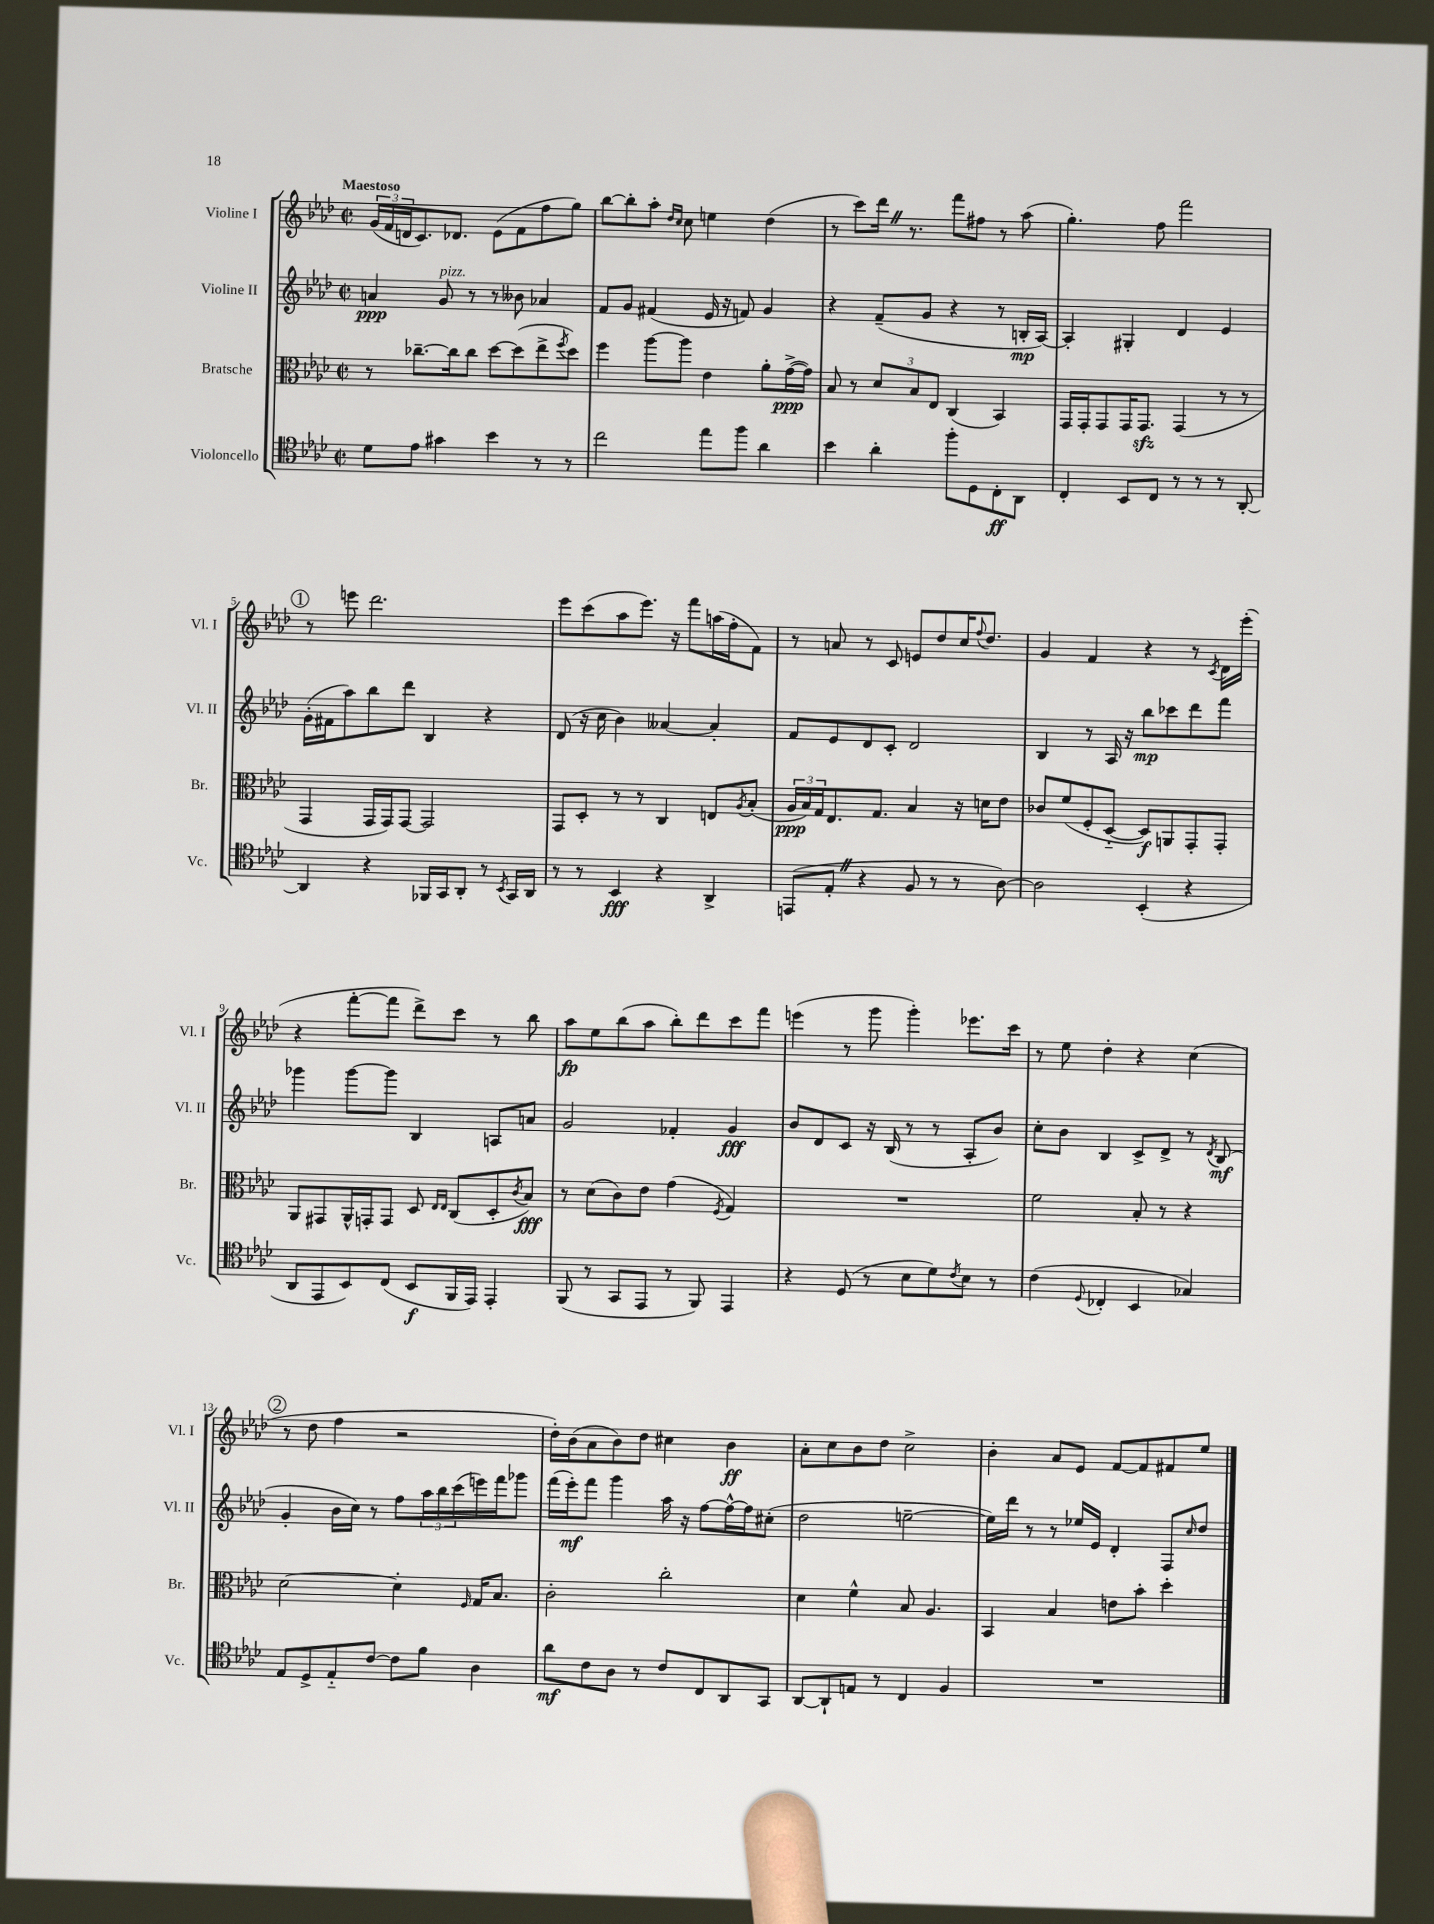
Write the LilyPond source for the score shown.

<<
\new StaffGroup <<
\new Staff = "s0" \with { instrumentName = "Violine I" shortInstrumentName = "Vl. I" } {
    \clef treble \key aes \major \defaultTimeSignature \time 2/2 \tempo "Maestoso"
    \tuplet 3/2 { g'16( f'16 d'16 } c'8.) des'8. ees'8( f'8 f''8 g''8) |
    bes''8~ bes''8-. aes''8-. \grace { des''16 c''16 } c''8 e''4 des''4( |
    r8 c'''8) des'''16 \once \override BreathingSign.text = \markup { \musicglyph "scripts.caesura.straight" } \breathe r8. f'''8 fis''8 r8 aes''8( |
    g''4.-.) f''8 f'''2 |
    \mark \markup { \circle "1" } r8 e'''8 des'''2. |
    ees'''8 c'''8( aes''8 ees'''8.) r16 f'''8 a''16( f''16-. f'8) |
    r8 a'8 r8 c'8 e'8 des''8 c''16 \appoggiatura { f''8 } des''8. |
    g'4 f'4 r4 r8 \acciaccatura { c'8 } des'16 ees'''16-.( |
    r4 f'''8~-. f'''8 des'''8->) c'''8 r8 bes''8 |
    aes''8\fp ees''8 bes''8( aes''8 bes''8-.) des'''8 c'''8 f'''8 |
    e'''4( r8 g'''8 g'''4-.) ees'''8. c'''16 |
    r8 ees''8 des''4-. r4 c''4( |
    \mark \markup { \circle "2" } r8 des''8 f''4 r2 |
    des''16-.) bes'16( aes'8 bes'8) des''8 cis''4 bes'4\ff |
    aes'8-. c''8 bes'8 des''8 c''2-> |
    bes'4-. aes'8 ees'8 f'8~ f'8 fis'8 ees''8 \bar "|." |
}
\new Staff = "s1" \with { instrumentName = "Violine II" shortInstrumentName = "Vl. II" } {
    \clef treble \key aes \major \defaultTimeSignature \time 2/2
    a'4\ppp g'8^\markup { \italic "pizz." } r8 r8 beses'8 aes'4 |
    f'8 g'8 fis'4( ees'16 r16 f'8) g'4 |
    r4 f'8--( g'8 r4 r8 b16-.\mp aes16~) |
    aes4-. gis4-. des'4 ees'4 |
    \mark \markup { \circle "1" } g'16-.( fis'16 aes''8) bes''8 des'''8 bes4 r4 |
    des'8( r16 c''16 bes'4) aeses'4~ aeses'4-. |
    f'8 ees'8 des'8 c'8-. des'2 |
    bes4 r8 aes16 r16 bes''8\mp ces'''8 des'''8 f'''8 |
    ges'''4 ges'''8~ ges'''8 bes4 a8 a'8 |
    g'2 fes'4-. g'4\fff |
    bes'8 des'8 c'8 r16 bes16( r8 r8 aes8-. bes'8) |
    c''8-. bes'8 bes4 c'8-> des'8-> r8 \acciaccatura { des'8 } bes8\mf( |
    \mark \markup { \circle "2" } g'4-. bes'16 c''16) r8 f''8 \tuplet 3/2 { aes''16 bes''16 c'''16( } e'''16) f'''16 ges'''8 |
    f'''16( ees'''16-.\mf) f'''8 g'''4 aes''16 r16 f''8~ f''16~-^ f''16 cis''8-.( |
    des''2 e''2~-- |
    e''16) des'''16 r8 r8 ees''16 ees'16 des'4-. f8 \grace { c''16 } des''8 \bar "|." |
}
\new Staff = "s2" \with { instrumentName = "Bratsche" shortInstrumentName = "Br." } {
    \clef alto \key aes \major \defaultTimeSignature \time 2/2
    r8 ces''8.~-- ces''16 ces''8 des''8~ des''8( ees''8-> \acciaccatura { f''8 } des''8) |
    f''4 aes''8~ aes''8 ees'4 aes'8-. g'16~->\ppp( g'16) |
    bes8 r8 \tuplet 3/2 { des'8 bes8 ees8 } c4( bes,4) |
    g,16 g,16-. g,8 g,16 g,8.\sfz g,4( r8 r8 |
    \mark \markup { \circle "1" } g,4 g,16 g,16) g,8~ g,2 |
    g,8 des8-. r8 r8 c4 e8 \acciaccatura { aes8 } bes8-.( |
    \tuplet 3/2 { aes16\ppp bes16) g16 } ees8. g8. bes4 r16 d'16 ees'8 |
    ces'8 f'8( f8-. des8~-_ des8\f) a,8 g,8-. g,8-. |
    aes,8 gis,8 aes,16-^ g,16-. g,8 des8 \grace { ees16 ees16 } c8( des8-. \acciaccatura { c'8 } bes8\fff) |
    r8 des'8( c'8) ees'8 g'4( \acciaccatura { f8 } g4) |
    R1 |
    f'2 bes8-. r8 r4 |
    \mark \markup { \circle "2" } des'2~ des'4-. \grace { f16 } g16 bes8. |
    c'2-. c''2-. |
    des'4 f'4-^ bes8 aes4. |
    bes,4 bes4 e'8 bes'8-. des''4-. \bar "|." |
}
\new Staff = "s3" \with { instrumentName = "Violoncello" shortInstrumentName = "Vc." } {
    \clef tenor \key aes \major \defaultTimeSignature \time 2/2
    des'8 ees'8 gis'4 bes'4 r8 r8 |
    c''2 ees''8 f''8 aes'4 |
    bes'4 aes'4-. f''8-. des8 c8-.\ff aes,8 |
    c4-. bes,8 c8 r8 r8 r8 aes,8~-. |
    \mark \markup { \circle "1" } aes,4 r4 fes,16 g,16 aes,8-. r8 \acciaccatura { bes,8 } g,16 aes,16 |
    r8 r8 bes,4\fff r4 aes,4-> |
    e,8( ees8-. \once \override BreathingSign.text = \markup { \musicglyph "scripts.caesura.straight" } \breathe r4 f8 r8 r8 aes8~) |
    aes2 bes,4-.( r4 |
    aes,8 ees,8 bes,8) c8( bes,8\f f,16 ees,16) ees,4-. |
    f,8( r8 g,8 ees,8 r8 f,8) ees,4 |
    r4 des8( r8 bes8 des'8) \acciaccatura { c'8 } bes8 r8 |
    c'4( \appoggiatura { des8 } ces4-. bes,4 ges4) |
    \mark \markup { \circle "2" } ees8 des8-> ees8-_ c'8~ c'8 f'8 aes4 |
    aes'8\mf c'8 aes8 r8 c'8 c8 aes,8 g,8 |
    aes,8~ aes,8-! e8 r8 c4 f4 |
    R1 \bar "|." |
}
>>
>>
